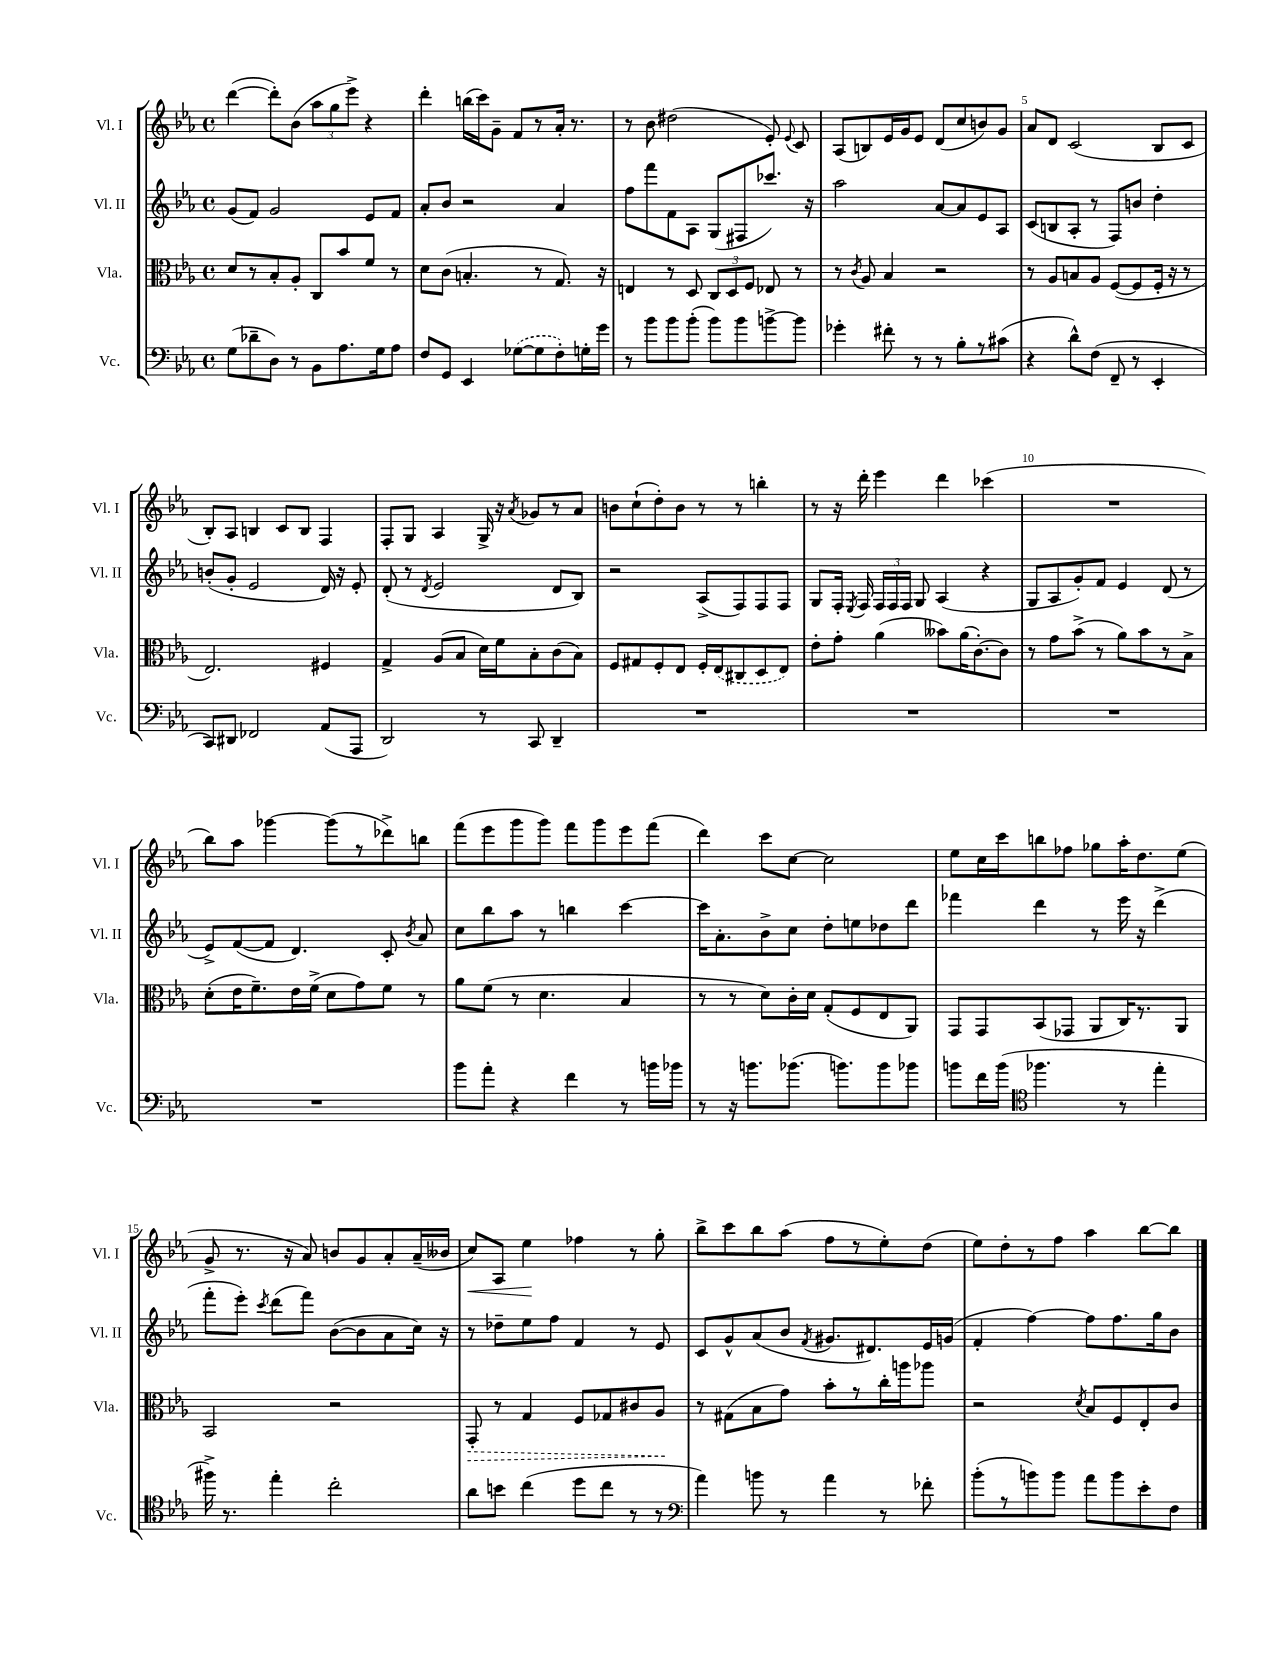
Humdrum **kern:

**kern	**kern	**kern	**kern
*staff4	*staff3	*staff2	*staff1
*clefF4	*clefC3	*clefG2	*clefG2
*k[b-e-a-]	*k[b-e-a-]	*k[b-e-a-]	*k[b-e-a-]
*M4/4	*M4/4	*M4/4	*M4/4
*met(c)	*met(c)	*met(c)	*met(c)
(8G	8d	(8g	([4ddd
8d-~	8r	8f)	.
8D)	8B-'	2g	8ddd'])
8r	8A-'	.	(8b-
8BB-	8C	.	12aa-
.	.	.	12gg
8.A-	8b-	.	.
.	.	.	12eee-^)
.	8f	8e-	4r
16G	.	.	.
8A-	8r	8f	.
=	=	=	=
8F	8d	8a-'	4ddd'
8GG	(8c	8b-	.
4EE-	4.B'	2r	(16bb
.	.	.	16ccc)
.	.	.	8g~
([8G-	.	.	8f
8G-]	8r	.	8r
8F')	8.G)	4a-	16a-'
.	.	.	8.r
16G'	.	.	.
16g	16r	.	.
=	=	=	=
8r	4E	8ff	8r
8b-	.	8fff	8b-
8b-	8r	8f	(2dd#
(8b-'	8D	8A-	.
8b-)	12C	(8G	.
.	12D	.	.
8b-	.	8F#	.
.	12F	.	.
[8b^	8E-	8.ccc-)	8e-')
.	.	.	8qqe-
8b]	8r	.	8c
.	.	16r	.
=	=	=	=
4g-'	8r	2aa-	(8A-
.	8qc	.	.
.	8A-	.	8B)
8f#'	4B-	.	16e-
.	.	.	16g
8r	.	.	8e-
8r	2r	[8a-	(8d
8B-'	.	8a-]	8cc
8r	.	8e-	8b)
(8c#	.	8A-	8g
=	=	=	=
4r	8r	(8c	8a-
.	8A-	8B	8d
8d^^)	8B	8A-'	(2c
(8F	8A-	8r	.
8FF~	([8F	8F)	.
8r	8F]	8b	.
4EE-'	16F'	4dd'	8B-
.	16r	.	.
.	8r	.	8c
=	=	=	=
8CC)	2.E-)	(8b'	8B-')
8DD#	.	8g'	8A-
2FF-	.	2e-	4B
.	.	.	8c
.	.	.	8B
(8AA-	4F#	16d)	4F
.	.	16r	.
8AAA-	.	8e-'	.
=	=	=	=
2DD)	4G^	(8d'	8F'
.	.	8r	8G
.	.	8qd	.
.	(8A-	2e-	4A-
.	8B-	.	.
8r	16d)	.	16G^
.	16f	.	16r
.	.	.	8qa-
8CC	8B-'	.	8g-
4DD~	(8c	8d	8r
.	8B-)	8B-)	8a-
=	=	=	=
1r	8F	2r	8b
.	8G#	.	(8cc`
.	8F'	.	8dd')
.	8E-	.	8b
.	16F'	(8A-^	8r
.	(16E-	.	.
.	8C#	8F)	8r
.	8D	8F	4bb'
.	8E-)	8F	.
=	=	=	=
1r	8e-'	8G	8r
.	8g'	16F'	16r
.	.	8qE-	.
.	.	16F	16ddd'
.	(4a-	24F	4eee-
.	.	24F	.
.	.	24F	.
.	.	8G	.
.	8b--)	(4A-	4ddd
.	(16a-	.	.
.	[8.c')	.	.
.	.	4r	(4ccc-
.	8c]	.	.
=	=	=	=
1r	8r	8G	1r
.	8g	8A-	.
.	(8b-^	8g')	.
.	8r	8f	.
.	8a-)	4e-	.
.	8b-	.	.
.	8r	(8d	.
.	8B-^	8r	.
=	=	=	=
1r	(8d'	8e-^)	8bb-)
.	16e-	([8f	8aa-
.	8.f~)	.	.
.	.	8f]	[4ggg-
.	16e-	4.d)	.
.	(16f^	.	.
.	8d	.	(8ggg-]
.	8g)	.	8r
.	8f	8c'	8ddd-^)
.	.	8qb-	.
.	8r	8a-	8bb
=	=	=	=
8b-	8a-	8cc	(8fff
8a-'	(8f	8bb-	8eee-
4r	8r	8aa-	8ggg
.	4.d	8r	8ggg)
4f	.	4bb	8fff
.	.	.	8ggg
8r	4B-	[4ccc	8eee-
16b	.	.	(8fff
16b-	.	.	.
=	=	=	=
8r	8r	16ccc]	4ddd)
.	.	8.a-'	.
16r	8r	.	.
8.b	.	.	.
.	8d)	8b-^	8ccc
(8.b-	16c'	8cc	[8cc
.	16d	.	.
.	(8G'	8dd'	2cc]
8.b)	.	.	.
.	8F	8ee	.
8b	8E-	8dd-	.
8b-	8AA-)	8ddd	.
=	=	=	=
8b	8GG	4fff-	8ee-
16f	8GG	.	16cc
(16b	.	.	16ccc
*clefC4	*	*	*
4.ff-	(8BB-	4ddd	8bb
.	8GG-	.	8ff-
.	8AA-	8r	8gg-
8r	16C)	16eee-	16aa-'
.	8.r	16r	8.dd
4ee-'	.	(4ddd^	.
.	8AA-	.	(8ee-
=	=	=	=
16ff#^)	2BB-	8fff'	8g^
8.r	.	.	.
.	.	8eee-')	8.r
.	.	8qccc	.
4ee-'	.	(8ddd	.
.	.	.	16r
.	.	8fff)	8a-)
2cc'	2r	([8b-	8b
.	.	8b-]	8g
.	.	8a-	8a-'
.	.	16cc)	(16a-~
.	.	16r	16b--
=	=	=	=
8a-	8GG'	8r	8cc)
8b	8r	8dd-~	8A-
(4cc	4G	8ee-	4ee-
.	.	8ff	.
8dd	8F	4f	4ff-
8cc	8G-	.	.
8r	8c#	8r	8r
8r	8A-	8e-	8gg'
=	=	=	=
*clefF4	*	*	*
4a-)	8r	8c	8bb-^
.	(8G#	8g^^	8ccc
8b	8B-	(8a-	8bb-
8r	8g)	8b-	(8aa-
.	.	8qf	.
4a-	8b-'	8.g#	8ff
.	8r	.	8r
.	.	8.d#)	.
8r	16cc'	.	8ee-')
.	16aa	.	.
8f-'	8aa-	16e-	(8dd
.	.	(16g	.
=	=	=	=
(8b-'	2r	4f'	8ee-)
8r	.	.	8dd'
8b)	.	[4ff)	8r
8b	.	.	8ff
.	8qd	.	.
8a-	8B-	8ff]	4aa-
8b	8F	8.ff	.
8e-'	8E-'	.	[8bb-
.	.	16gg	.
8F	8c	8b-	8bb-]
==	==	==	==
*-	*-	*-	*-
